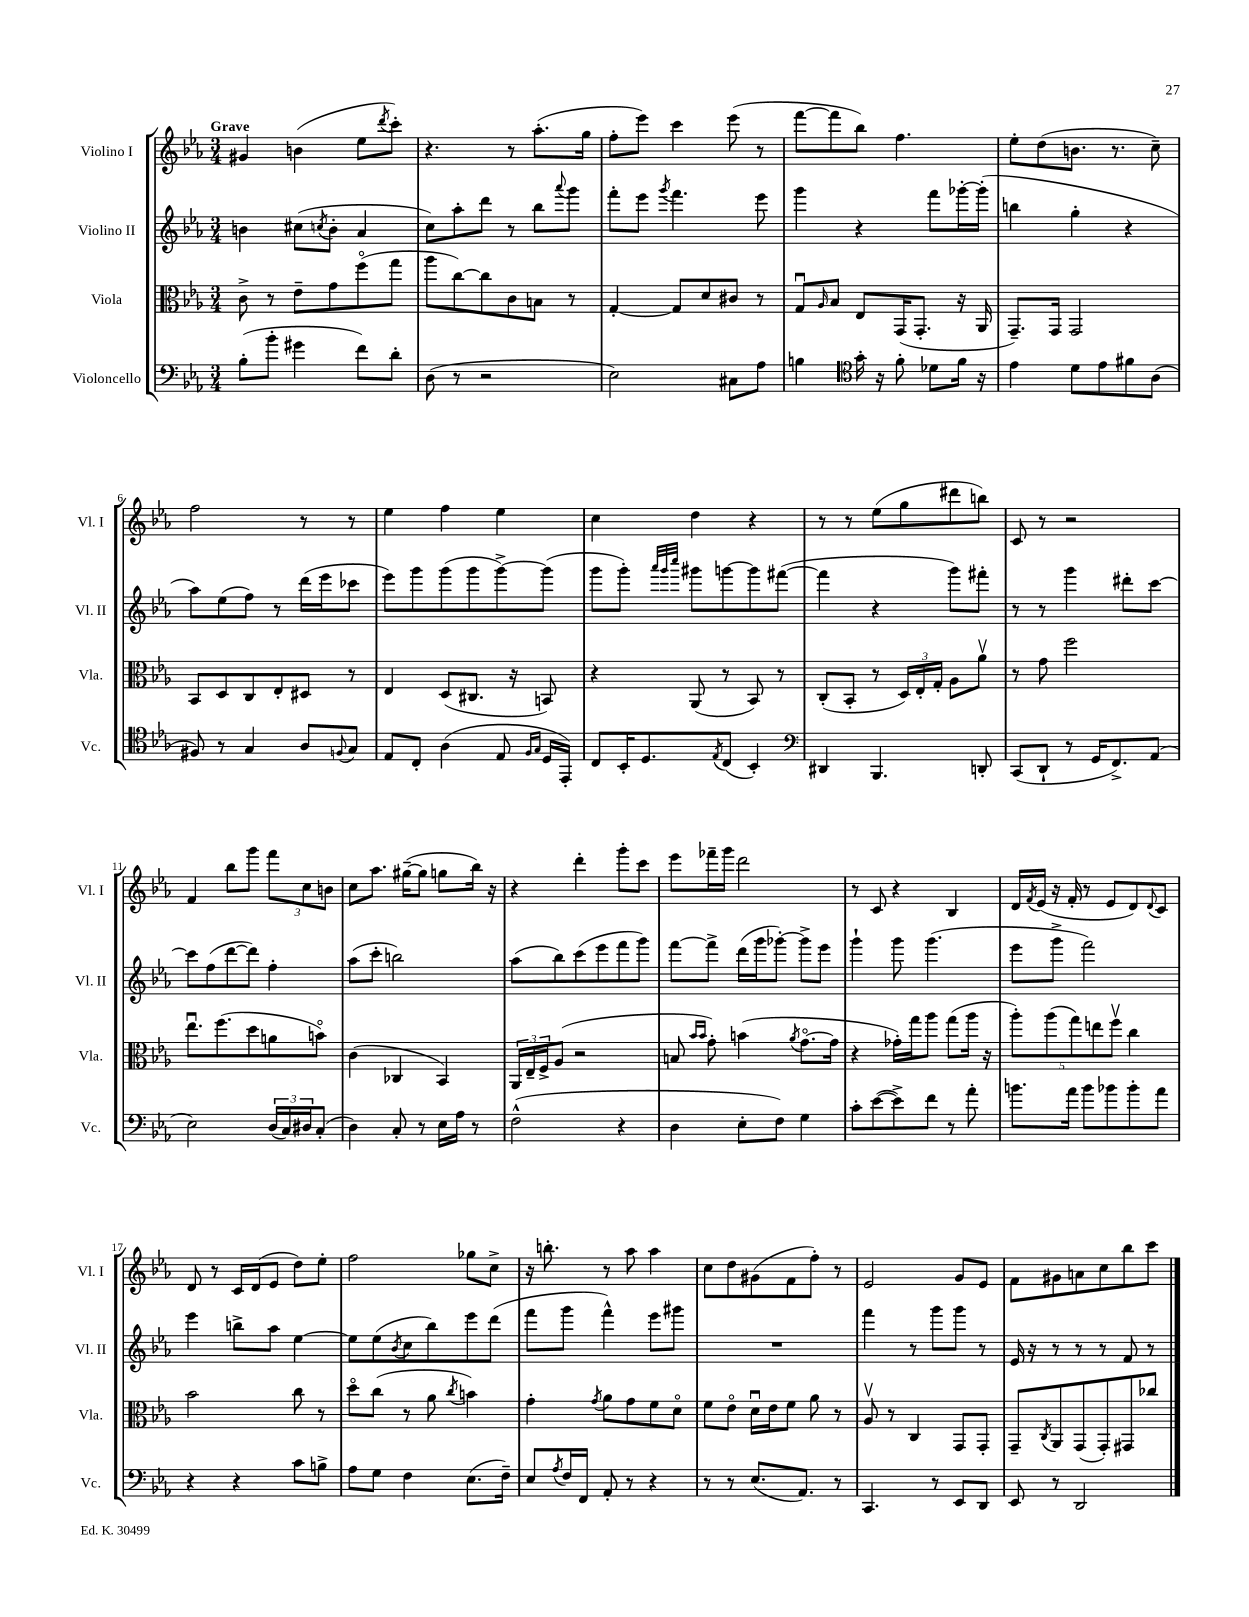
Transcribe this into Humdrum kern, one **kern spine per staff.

**kern	**kern	**kern	**kern
*part4	*part3	*part2	*part1
*staff4	*staff3	*staff2	*staff1
*I"Violoncello	*I"Viola	*I"Violino II	*I"Violino I
*I'Vc.	*I'Vla.	*I'Vl. II	*I'Vl. I
*clefF4	*clefC3	*clefG2	*clefG2
*k[b-e-a-]	*k[b-e-a-]	*k[b-e-a-]	*k[b-e-a-]
*M3/4	*M3/4	*M3/4	*M3/4
=1	=1	=1	=1
!	!	!	!LO:TX:a:B:t=Grave
(8B-'\L	8c^\	4bn\	4g#X/
8b-'\J	8r	.	.
4g#X\	8e-~\L	(8cc#X\L	(4bn\
.	.	8qccn/	.
.	8g\	8b'\J	.
8f\L)	(8ff\	4a-/	8ee-\L
.	.	.	8qddd/
8d'\J	8gg\J	.	8ccc'\J)
=2	=2	=2	=2
(8D\	8aa-\L	8cc\L)	4.r
8r	[8cc\)	8aa-'\	.
2r	8cc\]	8ddd\J	.
.	8c\	8r	8r
.	8Bn\J	8bb-\L	(8.aa-'\L
.	.	8qqaaa-/	.
.	8r	8ggg\J	.
.	.	.	16gg\Jk
=3	=3	=3	=3
2E-\)	[4G'/	8fff'\L	8ff'\L
.	.	8eee-\J	8eee-\J)
.	.	8qggg/	.
.	8G/L]	4.fff\	4ccc\
.	8d/	.	.
8C#X\L	8c#X/J	.	(8eee-\
8A-\J	8r	8eee-\	8r
=4	=4	=4	=4
4Bn\	8Gu/L	4ggg\	[8fff\L
.	16qqA-/	.	.
.	8B-/J	.	8fff\]
*clefC4	*	*	*
16g'\	8E-/L	4r	8bb-\J)
16r	.	.	.
8f'\	(16GG/K	.	4.ff\
.	8.GG'/J	.	.
8d-X\L	.	8fff\L	.
16f\Jk	16r	[16ggg-X'\L	.
16r	16AA-/	(16ggg-'\JJ]	.
=5	=5	=5	=5
4e-\	8.GG~/L)	4bbn\	8ee-'\L
.	.	.	(8dd\
.	16GG/Jk	.	.
8d\L	2GG/	4gg'\	8.bn\J
8e-\	.	.	.
.	.	.	8.r
8f#X\	.	4r	.
(8A-\J	.	.	8cc~\)
!!LO:LB:g=z
=6	=6	=6	=6
8F#X/)	8BB-/L	8aa-\L)	2ff\
8r	8D/	(8ee-\	.
4G/	8C/	8ff\J)	.
.	8E-'/	8r	.
8A-/L	8D#X/J	(16ddd\LL	8r
.	.	16eee-\J	.
8qqFn/	.	.	.
8G/J	8r	8ccc-X\J	8r
=7	=7	=7	=7
8E-/L	4E-/	8eee-\L)	4ee-\
8C'/J	.	8ggg\	.
(4A-\	(8D/L	(8ggg\	4ff\
.	8.C#X/J	8ggg\	.
8E-/	.	[8ggg^\)	4ee-\
.	16r	.	.
16qqF/LL	.	.	.
16qqG/JJ	.	.	.
16D/LL	8BBn/)	(8ggg\J]	.
16EE-'/JJ)	.	.	.
=8	=8	=8	=8
8C/L	4r	8ggg\L	4cc\
16BB-'/K	.	8ggg'\J)	.
8.D/	.	.	.
.	.	32qqaaa-/LLL	.
.	.	32qqggg/	.
.	.	32qqcccc/JJJ	.
.	(8AA-/	8ggg#X\L	4dd\
8qE-/	.	.	.
(8C/J	8r	[8gggn\	.
4BB-'/)	8BB-/)	8ggg\]	4r
.	8r	([8fff#X\J	.
=9	=9	=9	=9
*clefF4	*	*	*
4DD#X/	(8C'/L	4fff#\]	8r
.	8BB-'/J	.	8r
4.BBB-/	8r	4r	(8ee-\L
.	24D/LL)	.	8gg\
.	24E-'/	.	.
.	24G'/JJ	.	.
.	8A-\L	8ggg\L)	8ddd#X\
8DDn'/	8a-v\J	8fff#X'\J	8bbn\J)
=10	=10	=10	=10
(8CC/L	8r	8r	8c/
8DD`/J	8g\	8r	8r
8r	2ff\	4ggg\	2r
16GG/KL	.	.	.
8.FF^/)	.	.	.
.	.	8ddd#X'\L	.
(8AA-/J	.	[8ccc\J	.
!!LO:LB:g=z
=11	=11	=11	=11
2E-\)	8.ee-u\L	8ccc\L]	4f/
.	.	(8ff\	.
.	(8.ff\	.	.
.	.	[8ddd\	8bb-\L
.	8dd\	8ddd\J])	8ggg\J
(24D/LL	8an\	4ff'\	12fff\L
24C/)	.	.	.
24D#X/J	.	.	12cc\
(8C'/J	8bn\J)	.	.
.	.	.	12bn\J
=12	=12	=12	=12
4D\)	(4c\	(8aa-\L	8cc\L
.	.	8ccc'\J	8.aa-\J
8C'/	4C-X/	2bbn\)	.
.	.	.	([16gg#X~\KL
8r	.	.	8gg#\J]
16E-\LL	4BB-/)	.	8ggn\L
16A-\JJ	.	.	.
8r	.	.	16bb-\Jk)
.	.	.	16r
=13	=13	=13	=13
(2F^^\	24AA-/LL	(8aa-\L	4r
.	24E-~/	.	.
.	24F^/J	.	.
.	(8A-/J	8bb-\)	.
.	2r	(8ccc\	4ddd'\
.	.	8eee-\	.
4r	.	8fff\	8ggg'\L
.	.	8ggg\J)	8ccc\J
=14	=14	=14	=14
4D\	8Bn/	[8fff\L	8eee-\L
.	16qqb-/LL	.	.
.	16qqb-/JJ	.	.
.	8g'\)	8fff^\J]	16fff-X~\L
.	.	.	16ggg\JJ
8E-'\L	(4bn\	(16ddd\LL	2ddd\
.	.	16ggg\J	.
8F\J)	.	[8ggg-X'\J)	.
.	8qa-/	.	.
4G\	[8.g\L	8ggg-^\L]	.
.	.	8eee-\J	.
.	16g\Jk]	.	.
=15	=15	=15	=15
8c'\L	4r	4ggg`\	8r
([8e-\	.	.	8c/
8e-^\])	16g-X'\LL)	8ggg\	4r
.	16gg\J	.	.
8f\J	8aa-\J	(4.ggg\	.
8r	(8gg\L	.	4B-/
8a-'\	16aa-\Jk	.	.
.	16r	.	.
=16	=16	=16	=16
8.bn\L	10aa-'\L)	8eee-\L	16d/LL
.	.	.	8qf/
.	.	.	(16e-/JJ
.	(10aa-\	.	.
.	.	8ggg^\J	16r
16a-\Jk	.	.	16f'/
.	10gg\)	.	.
8b\L	.	2fff\)	8r
.	10een\	.	.
8b-X\	.	.	8e-/L
.	10ffv\J	.	.
8b-'\	4cc\	.	8d/)
.	.	.	8qqd/
8a-\J	.	.	8c/J
!!LO:LB:g=z
=17	=17	=17	=17
4r	2b-\	4eee-\	8d/
.	.	.	8r
4r	.	8bbn^\L	16c/LL
.	.	.	(16d/J
.	.	8aa-\J	8e-/J
8c\L	8cc\	[4ee-\	8dd\L)
8Bn^\J	8r	.	8ee-'\J
=18	=18	=18	=18
8A-\L	8dd\L	8ee-\L]	2ff\
8G\J	(8cc\J	(8ee-\	.
.	.	8qb-/	.
4F\	8r	8cc\	.
.	8a-\	8bb-\)	.
.	8qcc/	.	.
(8.E-\L	4bn\)	8eee-\	8gg-X\L
.	.	(8ddd\J	8cc^\J
16F~\Jk)	.	.	.
=19	=19	=19	=19
8E-/L	4g'\	8fff\L	16r
.	.	.	8.bbn'\
8qA-/	.	.	.
16F/L	.	8ggg\J	.
16FF/JJ	.	.	.
.	8qg/	.	.
8AA-'/	8a-\L	4fff^^\)	8r
8r	8g\	.	8aa-\
4r	8f\	8eee-\L	4aa-\
.	8d\J	8ggg#X\J	.
=20	=20	=20	=20
8r	8f\L	2.r	8cc\L
8r	8e-\J	.	8dd\
(8.E-/L	16du\LL	.	(8g#X\
.	16e-\J	.	.
.	8f\J	.	8f\
8.AA-/J)	.	.	.
.	8a-\	.	8ff'\J)
8r	8r	.	8r
=21	=21	=21	=21
4.CC/	8A-v/	4fff\	2e-/
.	8r	.	.
.	4C/	8r	.
8r	.	8ggg\L	.
8EE-/L	8GG/L	8ggg\J	8g/L
8DD/J	8GG'/J	8r	8e-/J
=22	=22	=22	=22
8EE-/	8GG~/L	16e-/	8f\L
.	.	16r	.
.	8qC/	.	.
8r	8AA-/	8r	8g#X\
2DD/	(8GG/	8r	8an\
.	8GG'/)	8r	8cc\
.	8GG#X/	8f/	8bb-\
.	8cc-X/J	8r	8ccc\J
==	==	==	==
*-	*-	*-	*-
